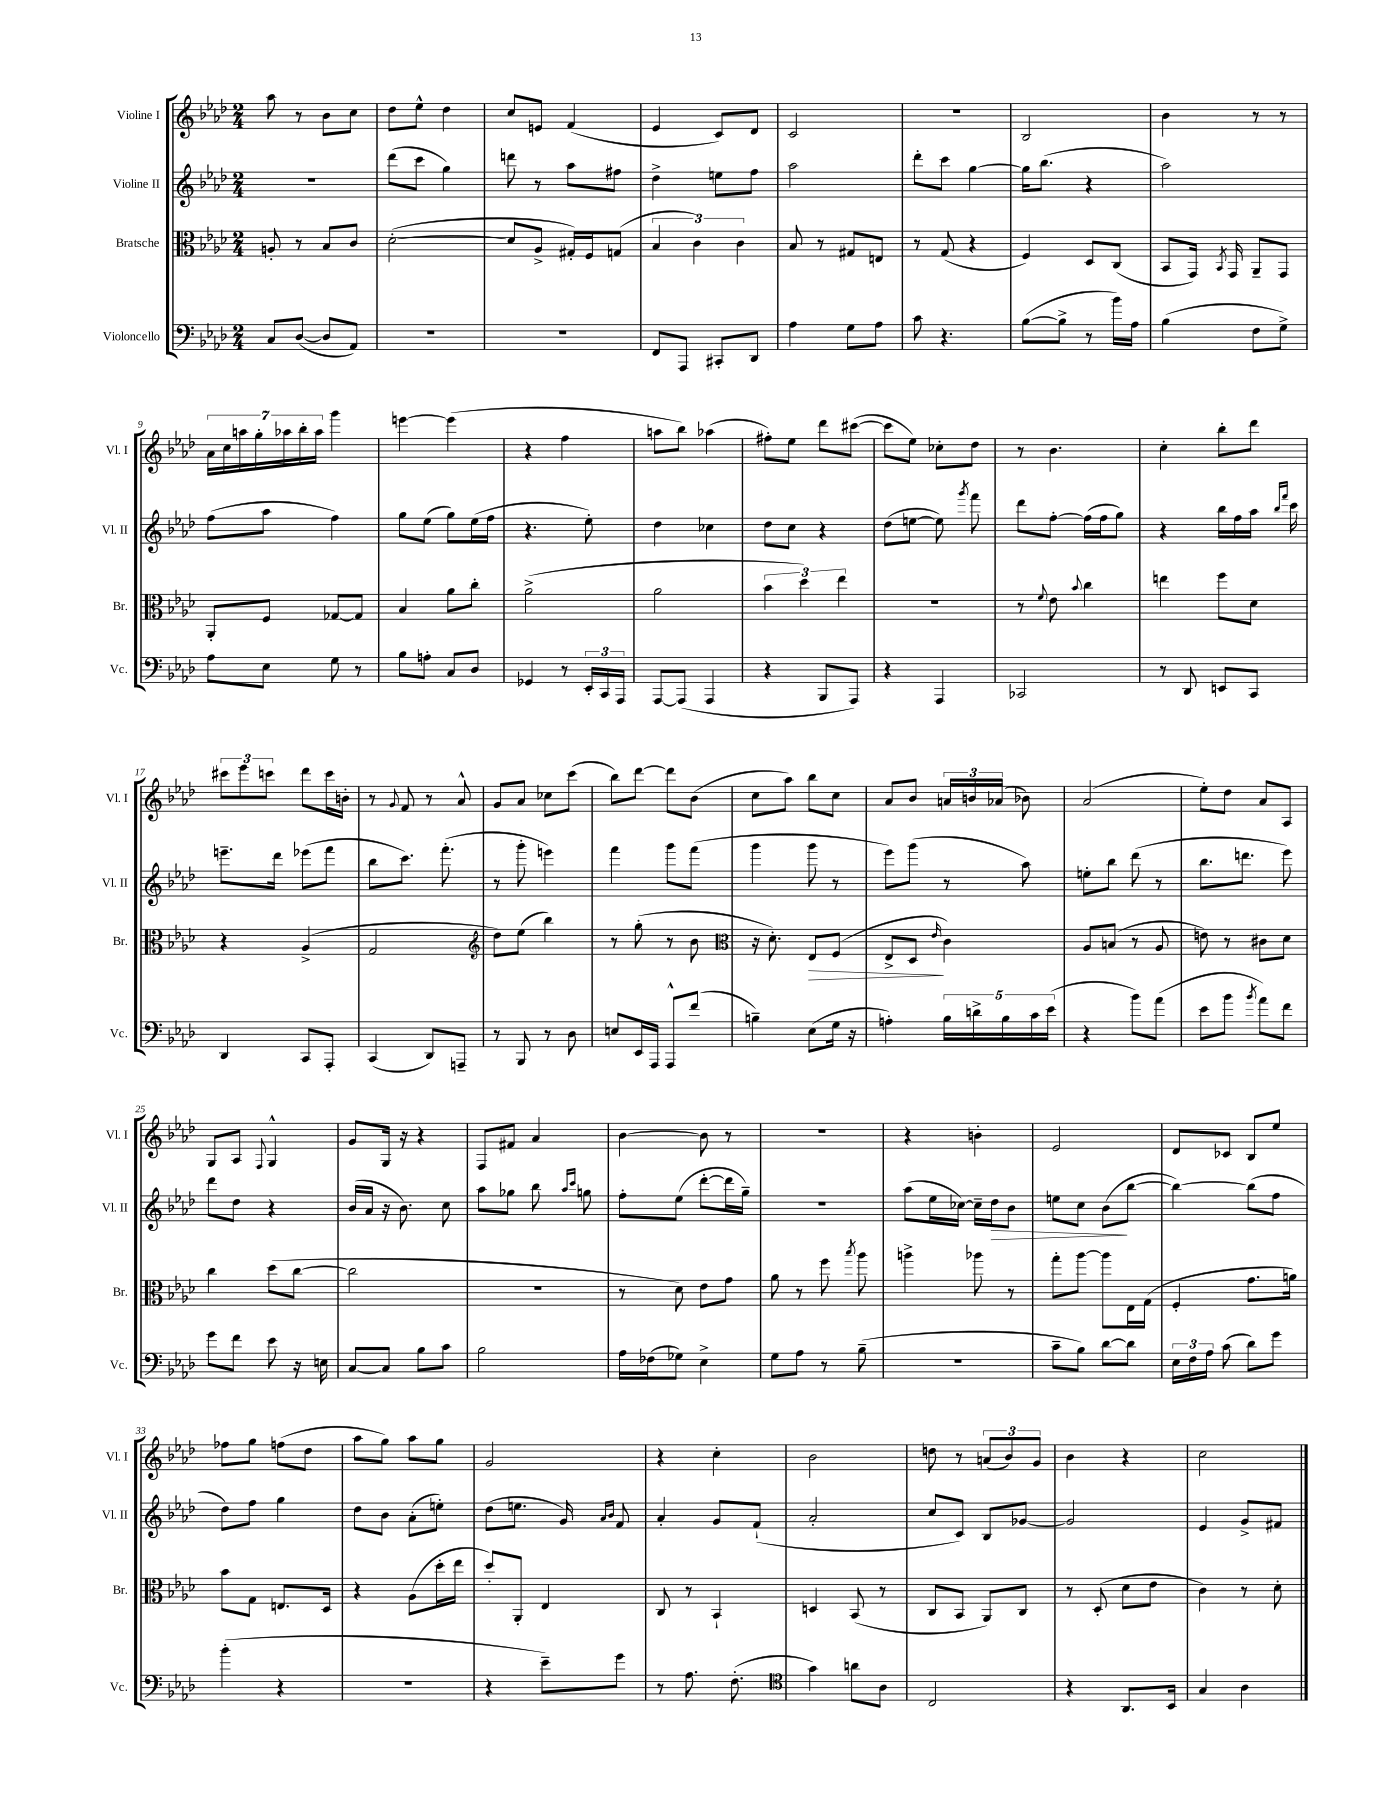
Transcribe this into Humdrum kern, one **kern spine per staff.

**kern	**kern	**dynam	**kern	**dynam	**kern
*part4	*part3	*part3	*part2	*part2	*part1
*staff4	*staff3	*staff3	*staff2	*staff2	*staff1
*I"Violoncello	*I"Bratsche	*	*I"Violine II	*	*I"Violine I
*I'Vc.	*I'Br.	*	*I'Vl. II	*	*I'Vl. I
*clefF4	*clefC3	*	*clefG2	*	*clefG2
*k[b-e-a-d-]	*k[b-e-a-d-]	*	*k[b-e-a-d-]	*	*k[b-e-a-d-]
*M2/4	*M2/4	*	*M2/4	*	*M2/4
=1	=1	=1	=1	=1	=1
8C/L	8An'/	.	2r	.	8aa-\
([8D-/J	8r	.	.	.	8r
8D-/L]	8B-/L	.	.	.	8b-\L
8AA-/J)	8c/J	.	.	.	8cc\J
=2	=2	=2	=2	=2	=2
2r	([2d-'\	.	(8ddd-\L	.	8dd-\L
.	.	.	8ccc\J	.	8ee-^^\J
.	.	.	4gg\)	.	4dd-\
=3	=3	=3	=3	=3	=3
2r	8d-/L]	.	8dddn\	.	8cc/L
.	8A-^/J	.	8r	.	8en/J
.	16G#X'/LL)	.	8aa-\L	.	(4f/
.	16F/J	.	.	.	.
.	(8Gn/J	.	8ff#X\J	.	.
=4	=4	=4	=4	=4	=4
8FF/L	6B-/	.	4dd-^\	.	4e-/
8AAA-/J	.	.	.	.	.
.	6c\)	.	.	.	.
8CC#X'/L	.	.	8een\L	.	8c/L)
.	6c\	.	.	.	.
8DD-/J	.	.	8ff\J	.	8d-/J
=5	=5	=5	=5	=5	=5
4A-\	8B-/	.	2aa-\	.	2c/
.	8r	.	.	.	.
8G\L	8G#X/L	.	.	.	.
8A-\J	8En/J	.	.	.	.
=6	=6	=6	=6	=6	=6
8c\	8r	.	8ddd-'\L	.	2r
4.r	(8G/	.	8ccc\J	.	.
.	4r	.	[4gg\	.	.
=7	=7	=7	=7	=7	=7
([8B-\L	4F/)	.	16gg\KL]	.	2B-/
.	.	.	(8.bb-\J	.	.
8B-^\J]	.	.	.	.	.
8r	8D-/L	.	4r	.	.
16b-\LL)	(8C/J	.	.	.	.
16A-\JJ	.	.	.	.	.
=8	=8	=8	=8	=8	=8
(4B-\	8BB-/L	.	2aa-\)	.	4b-\
.	16GG/Jk)	.	.	.	.
.	8qBB-/	.	.	.	.
.	16GG/	.	.	.	.
8F\L	8AA-~/L	.	.	.	8r
8G^\J)	8GG/J	.	.	.	8r
!!LO:LB:g=z
=9	=9	=9	=9	=9	=9
8A-\L	8AA-'/L	.	(8ff\L	.	28a-\LL
.	.	.	.	.	28cc\
.	.	.	.	.	28aan\
.	.	.	.	.	28gg'\
8E-\J	8F/J	.	8aa-\J	.	.
.	.	.	.	.	28aa-X\
.	.	.	.	.	28bb-'\
.	.	.	.	.	28aa-\JJ
8G\	[8G-X/L	.	4ff\)	.	4ggg\
8r	8G-/J]	.	.	.	.
=10	=10	=10	=10	=10	=10
8B-\L	4B-/	.	8gg\L	.	[4eeen\
8An'\J	.	.	(8ee-\J	.	.
8C/L	8a-\L	.	8gg\L)	.	(4eee\]
8D-/J	8cc'\J	.	(16ee-\L	.	.
.	.	.	16ff\JJ	.	.
=11	=11	=11	=11	=11	=11
4GG-X/	(2a-^\	.	4.r	.	4r
8r	.	.	.	.	4ff\
24EE-'/LL	.	.	8ee-'\)	.	.
24CC/	.	.	.	.	.
24AAA-/JJ	.	.	.	.	.
=12	=12	=12	=12	=12	=12
[8AAA-/L	2a-\	.	4dd-\	.	8aan\L
(8AAA-/J]	.	.	.	.	8bb-\J)
4AAA-/	.	.	4cc-X\	.	(4aa-X\
=13	=13	=13	=13	=13	=13
4r	6b-\	.	8dd-\L	.	8ff#X'\L)
.	.	.	8cc\J	.	8ee-\J
.	6dd-\)	.	.	.	.
8BBB-/L	.	.	4r	.	8ddd-\L
.	6ee-\	.	.	.	.
8AAA-/J)	.	.	.	.	([8ccc#X\J
=14	=14	=14	=14	=14	=14
4r	2r	.	(8dd-\L	.	8ccc#\L]
.	.	.	[8een\J	.	8ee-\J)
4AAA-/	.	.	8ee\])	.	8cc-X'\L
.	.	.	8qggg/	.	.
.	.	.	8fff\	.	8dd-\J
=15	=15	=15	=15	=15	=15
2CC-X/	8r	.	8ddd-\L	.	8r
.	8qqf/	.	.	.	.
.	8e-\	.	[8ff'\J	.	4.b-\
.	8qqb-/	.	.	.	.
.	4cc\	.	(16ff\LL]	.	.
.	.	.	16ff\J	.	.
.	.	.	8gg\J)	.	.
=16	=16	=16	=16	=16	=16
8r	4een\	.	4r	.	4cc'\
8DD-/	.	.	.	.	.
8EEn/L	8ff\L	.	16bb-\LL	.	8bb-'\L
.	.	.	16ff\	.	.
8CC/J	8d-\J	.	16aa-\JJ	.	8ddd-\J
.	.	.	16qqbb-/LL	.	.
.	.	.	16qqfff/JJ	.	.
.	.	.	16ccc\	.	.
!!LO:LB:g=z
=17	=17	=17	=17	=17	=17
4DD-/	4r	.	8.eeen~\L	.	12ccc#X\L
.	.	.	.	.	12eee-\
.	.	.	.	.	12cccn\J
.	.	.	16ddd-\Jk	.	.
8CC/L	(4A-^/	.	(8eee-X\L	.	8ddd-\L
8AAA-'/J	.	.	8fff\J	.	16ccc\L
.	.	.	.	.	16bn'\JJ
=18	=18	=18	=18	=18	=18
(4CC/	2G/	.	8bb-\L	.	8r
.	.	.	.	.	8qqg/
.	.	.	8.ccc\J)	.	8f/
8DD-/L)	.	.	.	.	8r
.	.	.	(8.fff'\	.	.
8AAAn~/J	.	.	.	.	8a-^^/
=19	=19	=19	=19	=19	=19
*	*clefG2	*	*	*	*
8r	8dd-\L)	.	8r	.	8g/L
8BBB-/	(8ee-\J	.	8ggg'\	.	8a-/J
8r	4bb-\)	.	4eeen\)	.	8cc-X\L
8D-\	.	.	.	.	(8ccc\J
=20	=20	=20	=20	=20	=20
8En/L	8r	.	4fff\	.	8bb-\L)
16EE-/L	(8gg'\	.	.	.	[8ddd-\J
16AAA-/JJ	.	.	.	.	.
8AAA-^^/L	8r	.	8ggg\L	.	8ddd-\L]
(8f/J	8b-\	.	(8fff\J	.	(8b-\J
=21	=21	=21	=21	=21	=21
*	*clefC3	*	*	*	*
4Bn~\)	16r	.	4ggg\	.	8cc\L
.	8.d-'\)	.	.	.	.
.	.	.	.	.	8aa-\J)
!	!	!LO:HP:b	!	!	!
(8E-\L	8E-/L	>	8ggg\	.	8bb-\L
16G\Jk	(8F/J	.	8r	.	8cc\J
16r	.	.	.	.	.
=22	=22	=22	=22	=22	=22
4An'\)	8E-^/L	.	8eee-\L)	.	8a-/L
.	8D-/J	.	(8ggg\J	.	8b-/J
.	16qqe-/	.	.	.	.
20B-\LL	4c\)	]	8r	.	24an/LL
.	.	.	.	.	24bn/
20dn^\	.	.	.	.	.
.	.	.	.	.	(24a-X/JJ
20B-\	.	.	.	.	.
.	.	.	8aa-\)	.	8b-X\)
20c\	.	.	.	.	.
(20e-\JJ	.	.	.	.	.
=23	=23	=23	=23	=23	=23
4r	8A-/L	.	8een'\L	.	(2a-/
.	(8Bn/J	.	8bb-\J	.	.
8b-\L)	8r	.	(8ddd-\	.	.
(8a-\J	8A-/	.	8r	.	.
=24	=24	=24	=24	=24	=24
8e-\L	8en\)	.	8.bb-\L	.	8ee-'\L)
8b-\J	8r	.	.	.	8dd-\J
.	.	.	8.dddn\J	.	.
8qb-/	.	.	.	.	.
8a-\L)	8c#X\L	.	.	.	8a-/L
8f\J	8d-\J	.	8eee-\)	.	8A-/J
!!LO:LB:g=z
=25	=25	=25	=25	=25	=25
8g\L	4cc\	.	8ddd-\L	.	8G/L
8f\J	.	.	8dd-\J	.	8A-/J
.	.	.	.	.	8qqF/
8e-\	(8dd-\L	.	4r	.	4G^^/
16r	[8cc\J	.	.	.	.
16En\	.	.	.	.	.
=26	=26	=26	=26	=26	=26
[8C/L	2cc\]	.	(16b-/LL	.	8g/L
.	.	.	16a-/JJ	.	.
8C/J]	.	.	16r	.	16G/Jk
.	.	.	8.b-\)	.	16r
8B-\L	.	.	.	.	4r
8c\J	.	.	8cc\	.	.
=27	=27	=27	=27	=27	=27
2B-\	2r	.	8aa-\L	.	8F/L
.	.	.	8gg-X\J	.	8f#X/J
.	.	.	8bb-\	.	4a-/
.	.	.	16qqaa-/LL	.	.
.	.	.	16qqccc/JJ	.	.
.	.	.	8ggn\	.	.
=28	=28	=28	=28	=28	=28
16A-\LL	8r	.	8ff'\L	.	[4b-\
(16F-X\J	.	.	.	.	.
8G-X\J)	8d-\)	.	(8ee-\J	.	.
4E-^\	8e-\L	.	[8ddd-'\L	.	8b-\]
.	8g\J	.	16ddd-\L]	.	8r
.	.	.	16gg~\JJ)	.	.
=29	=29	=29	=29	=29	=29
8G\L	8a-\	.	2r	.	2r
8A-\J	8r	.	.	.	.
8r	8ff\	.	.	.	.
.	8qbb-/	.	.	.	.
(8B-~\	8aa-\	.	.	.	.
=30	=30	=30	=30	=30	=30
2r	4aan^\	.	(8aa-\L	.	4r
.	.	.	16ee-\L	.	.
.	.	.	[16cc-X\JJ)	.	.
.	8aa-X\	.	16cc-~\LL]	.	4bn'\
!	!	!	!	!LO:HP:b	!
.	.	.	16dd-\J	>	.
.	8r	.	8b-\J	.	.
=31	=31	=31	=31	=31	=31
8c~\L	8gg'\L	.	8een\L	.	2e-/
8B-\J)	[8aa-\J	.	8cc\J	.	.
[8d-\L	8aa-\L]	.	(8b-\L	.	.
8d-\J]	16E-\L	.	[8bb-\J	]	.
.	(16G\JJ	.	.	.	.
=32	=32	=32	=32	=32	=32
24E-\LL	4F'/	.	4bb-\_)	.	8d-/L
24F\	.	.	.	.	.
24A-\JJ	.	.	.	.	.
(8c\	.	.	.	.	8c-X/J
8d-\L)	8.g\L	.	(8bb-\L]	.	8B-/L
8g\J	.	.	8ff\J	.	8ee-/J
.	16an\Jk)	.	.	.	.
!!LO:LB:g=z
=33	=33	=33	=33	=33	=33
(4b-'\	8b-\L	.	8dd-\L)	.	8ff-X\L
.	8G\J	.	8ff\J	.	8gg\J
4r	8.En/L	.	4gg\	.	(8ffn\L
.	.	.	.	.	8dd-\J
.	16D-/Jk	.	.	.	.
=34	=34	=34	=34	=34	=34
2r	4r	.	8dd-\L	.	8aa-\L
.	.	.	8b-\J	.	8gg\J)
.	(8A-\L	.	(8a-'\L	.	8aa-\L
.	16dd-'\L	.	8een'\J)	.	8gg\J
.	16ee-\JJ	.	.	.	.
=35	=35	=35	=35	=35	=35
4r	8dd-'/L)	.	(8dd-\L	.	2g/
.	8AA-'/J	.	8.een\J	.	.
8e-~\L)	4E-/	.	.	.	.
.	.	.	16g/)	.	.
.	.	.	16qqa-/LL	.	.
.	.	.	16qqb-/JJ	.	.
8g\J	.	.	8f/	.	.
=36	=36	=36	=36	=36	=36
8r	8C/	.	4a-'/	.	4r
8.A-\	8r	.	.	.	.
.	4BB-`/	.	8g/L	.	4cc'\
(8.F'\	.	.	.	.	.
.	.	.	(8f`/J	.	.
=37	=37	=37	=37	=37	=37
*clefC4	*	*	*	*	*
4g\)	4Dn/	.	2a-'/	.	2b-\
8an\L	(8BB-/	.	.	.	.
8A-\J	8r	.	.	.	.
=38	=38	=38	=38	=38	=38
2C/	8C/L	.	8cc/L	.	8ddn\
.	8BB-/J	.	8c/J)	.	8r
.	8AA-/L)	.	8B-/L	.	(12an/L
.	.	.	.	.	12b-/)
.	8C/J	.	[8g-X/J	.	.
.	.	.	.	.	12g/J
=39	=39	=39	=39	=39	=39
4r	8r	.	2g-/]	.	4b-\
.	(8D-'/	.	.	.	.
8.AA-/L	8d-\L	.	.	.	4r
.	8e-\J	.	.	.	.
16BB-/Jk	.	.	.	.	.
=40	=40	=40	=40	=40	=40
4G/	4c\)	.	4e-/	.	2cc\
4A-\	8r	.	8g^/L	.	.
.	8d-'\	.	8f#X/J	.	.
==	==	==	==	==	==
*-	*-	*-	*-	*-	*-
